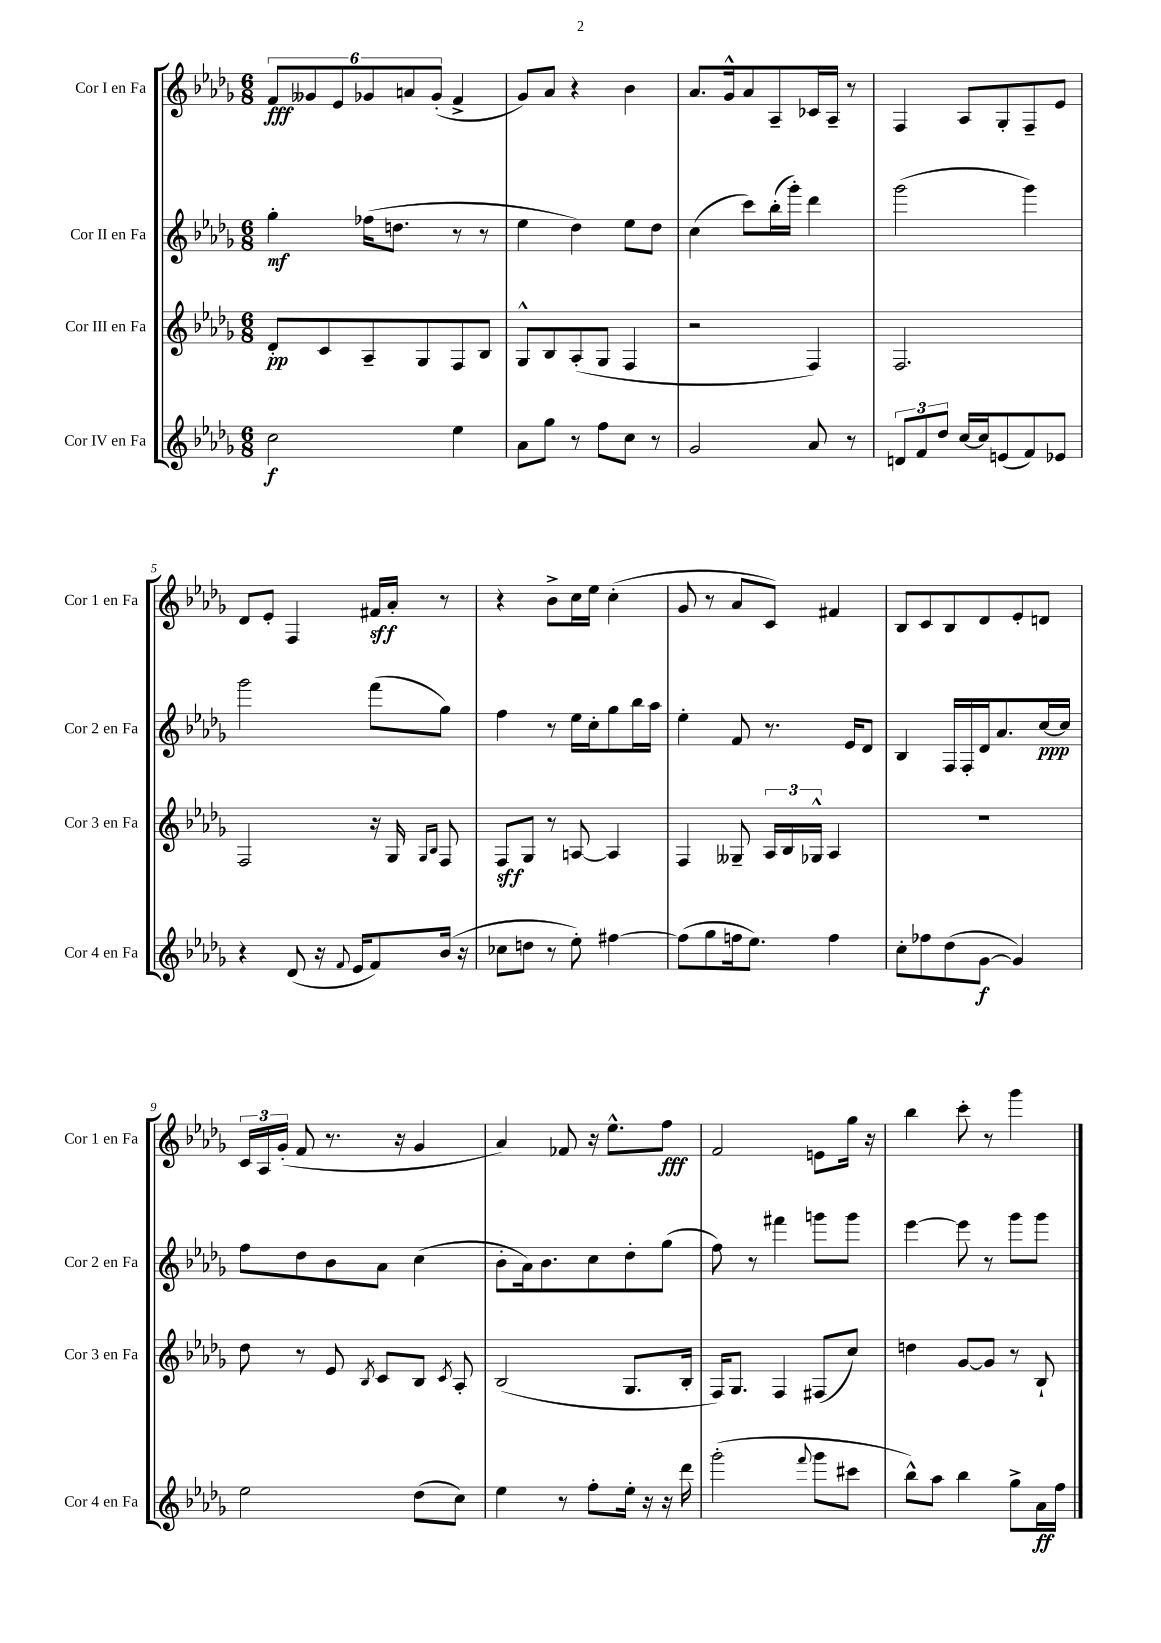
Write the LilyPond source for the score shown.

<<
\new StaffGroup <<
\new Staff = "s0" \with { instrumentName = "Cor I en Fa" shortInstrumentName = "Cor 1 en Fa" } {
    \clef treble \key des \major \numericTimeSignature \time 6/8
    \autoBeamOff \tuplet 6/4 { f'8[\fff geses'8 ees'8 ges'8 a'8 ges'8]-.( } f'4-> |
    ges'8[) aes'8] r4 bes'4 |
    aes'8.[ ges'16-^ aes'8 aes8-- ces'16 aes16]-- r8 |
    f4 aes8[ ges8-. f8-- ees'8] |
    des'8[ ees'8]-. f4 fis'16[\sff aes'16]-. r8 |
    r4 bes'8[-> c''16 ees''16] c''4-.( |
    ges'8 r8 aes'8[ c'8]) fis'4 |
    bes8[ c'8 bes8 des'8 ees'8-. d'8] |
    \tuplet 3/2 { c'16[ aes16 ges'16]-.( } f'8 r8. r16 ges'4 |
    aes'4) fes'8 r16 ees''8.[-^ f''8]\fff |
    f'2 e'8[ ges''16] r16 |
    bes''4 c'''8-. r8 ges'''4 \bar "|." |
}
\new Staff = "s1" \with { instrumentName = "Cor II en Fa" shortInstrumentName = "Cor 2 en Fa" } {
    \clef treble \key des \major \numericTimeSignature \time 6/8
    \autoBeamOff ges''4-.\mf fes''16[( d''8.] r8 r8 |
    ees''4 des''4) ees''8[ des''8] |
    c''4( c'''8[) bes''16-.( ges'''16]-.) des'''4 |
    ges'''2( ges'''4) |
    ges'''2 f'''8[( ges''8]) |
    f''4 r8 ees''16[ c''16-. ges''8 bes''16 aes''16] |
    ees''4-. f'8 r8. ees'16[ des'8] |
    bes4 f16[ f16-. des'16 aes'8. c''16~\ppp c''16] |
    f''8[ des''8 bes'8 aes'8] c''4( |
    bes'8[-. aes'16) bes'8. c''8 des''8-. ges''8]( |
    f''8) r8 fis'''4 g'''8[ g'''8] |
    ees'''4~ ees'''8 r8 ges'''8[ ges'''8] \bar "|." |
}
\new Staff = "s2" \with { instrumentName = "Cor III en Fa" shortInstrumentName = "Cor 3 en Fa" } {
    \clef treble \key des \major \numericTimeSignature \time 6/8
    \autoBeamOff des'8[-.\pp c'8 aes8-- ges8 f8 bes8] |
    ges8[-^ bes8 aes8-.( ges8] f4 |
    r2 f4) |
    f2. |
    f2 r16 ges16 \grace { ges16[ bes16] } f8 |
    f8[\sff ges8] r8 a8~ a4 |
    f4 geses8-- \tuplet 3/2 { aes16[ bes16 ges16]-^ } aes4 |
    R2. |
    des''8 r8 ees'8 \acciaccatura { bes8 } c'8[ bes8] \acciaccatura { c'8 } aes8-. |
    bes2( ges8.[ bes16]-. |
    f16[) ges8.] f4 fis8[( c''8]) |
    d''4 ges'8[~ ges'8] r8 bes8-! \bar "|." |
}
\new Staff = "s3" \with { instrumentName = "Cor IV en Fa" shortInstrumentName = "Cor 4 en Fa" } {
    \clef treble \key des \major \numericTimeSignature \time 6/8
    \autoBeamOff c''2\f ees''4 |
    aes'8[ ges''8] r8 f''8[ c''8] r8 |
    ges'2 aes'8 r8 |
    \tuplet 3/2 { d'8[ f'8 des''8] } c''16[~ c''16 e'8( f'8) ees'8] |
    r4 des'8( r16 \appoggiatura { f'8 } ees'16[ f'8) bes'16]( r16 |
    ces''8[ d''8] r8 ees''8-.) fis''4~ |
    fis''8[( ges''8 f''16 ees''8.]) f''4 |
    c''8[-. fes''8 des''8( ges'8]~\f ges'4) |
    ees''2 des''8[( c''8]) |
    ees''4 r8 f''8[-. ees''16]-. r16 r16 des'''16 |
    ges'''2-.( \appoggiatura { f'''8 } ges'''8[ cis'''8] |
    bes''8[-^) aes''8] bes''4 ges''8[-> aes'16\ff f''16] \bar "|." |
}
>>
>>
